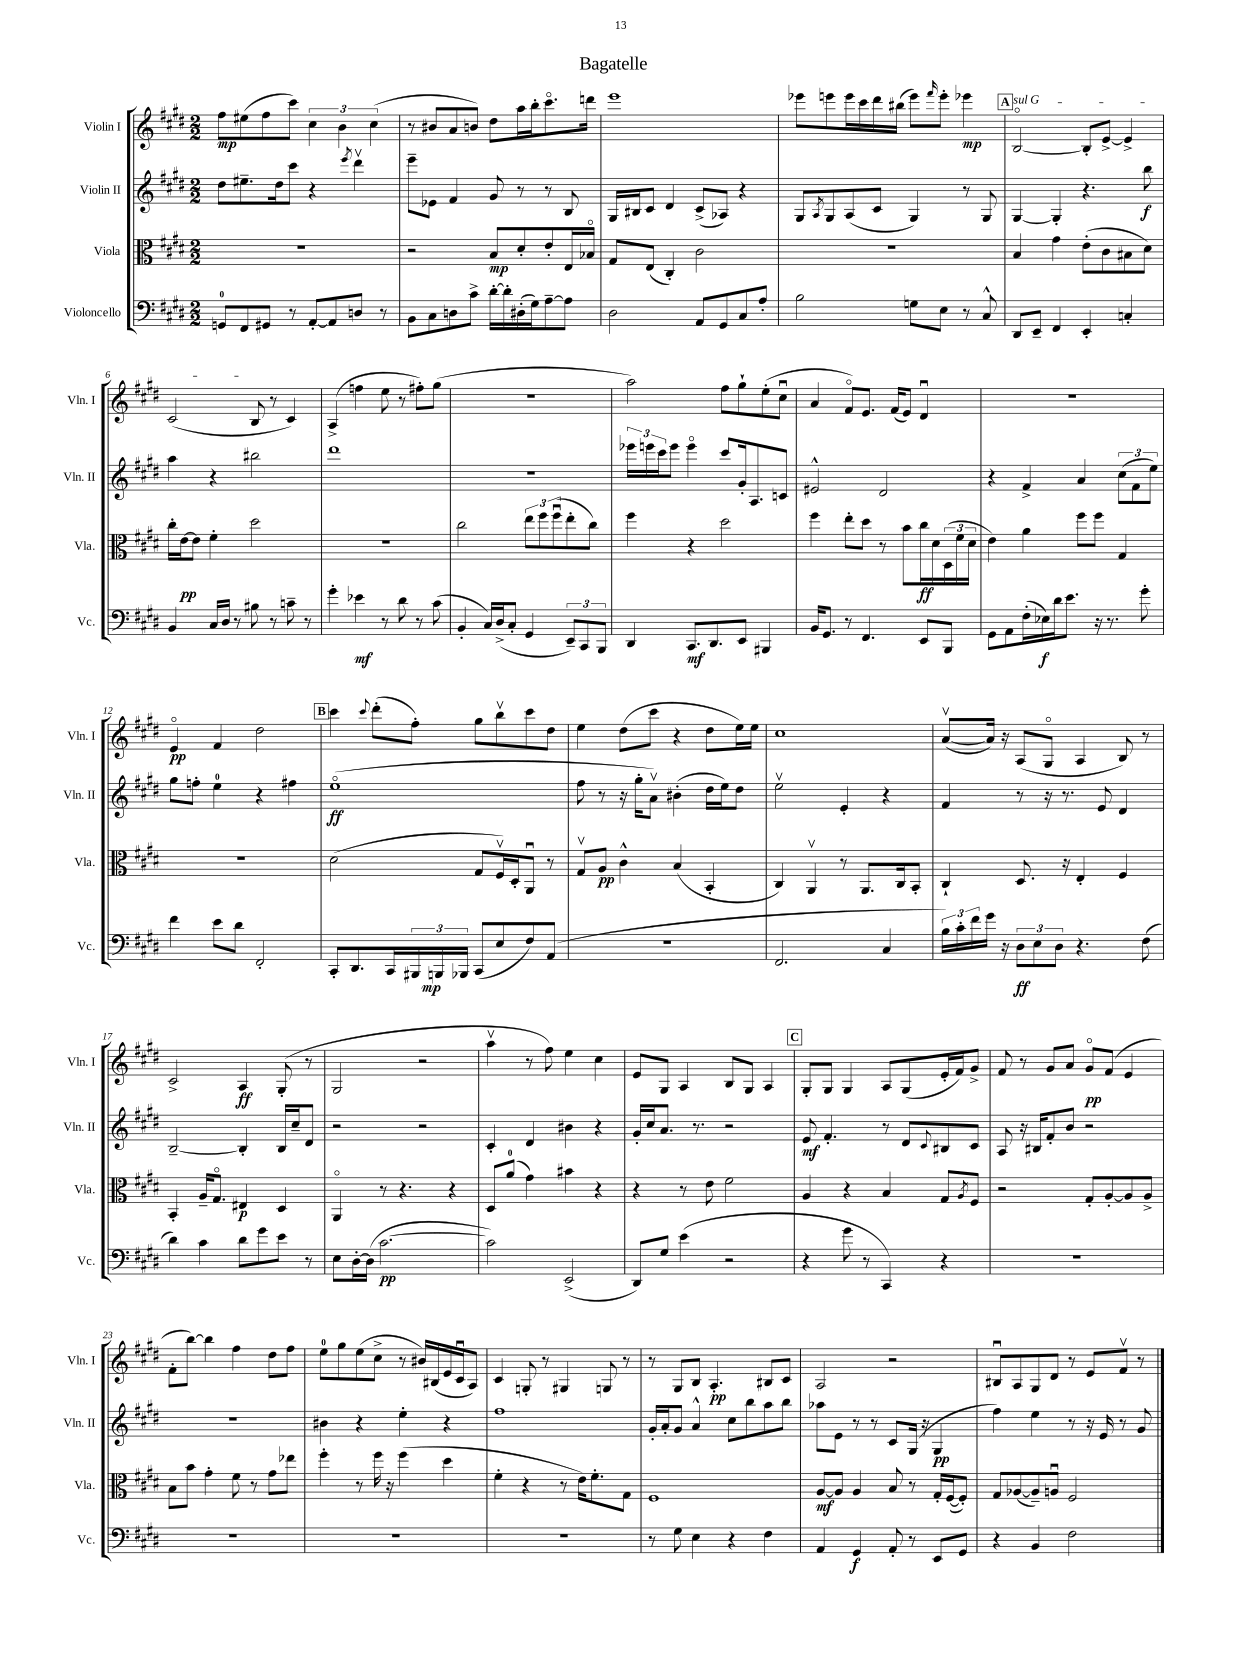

**kern	**kern	**kern	**kern
*staff4	*staff3	*staff2	*staff1
*clefF4	*clefC3	*clefG2	*clefG2
*k[f#c#g#d#]	*k[f#c#g#d#]	*k[f#c#g#d#]	*k[f#c#g#d#]
*M2/2	*M2/2	*M2/2	*M2/2
8GG	1r	8dd#	8ff#
8FF#	.	8.ee#~	(8ee#
8GG#	.	.	8ff#
.	.	16dd#	.
8r	.	8ccc#	8ccc#)
[8AA'	.	4r	6cc#
8AA]	.	.	.
.	.	.	6b
.	.	8qeee	.
8D	.	4ddd#v	.
.	.	.	(6cc#
8r	.	.	.
=	=	=	=
8BB	2r	8eee~	8r
8C#	.	8e-	8b#
8D	.	4f#	8a
8c#^	.	.	8b)
[16d#'	8B	8g#	8dd#
16d#']	.	.	.
(16D#'	8d#'	8r	16aa
16G#)	.	.	16bb'
[8A~	8e'	8r	8.ccc#o
8A]	16E	8B	.
.	16B-o	.	16ddd
=	=	=	=
2D#	8G#	16G#	1eee
.	.	16B#	.
.	(8E	8c#	.
.	4C#')	4d#	.
8AA	2c#	(8c#^	.
8GG#	.	8A-)	.
8C#	.	4r	.
8A'	.	.	.
=	=	=	=
2B	1r	8G#	8eee-
.	.	8qA	.
.	.	8G#	8eee
.	.	(8A	16eee
.	.	.	16ccc#
.	.	8c#	16ddd#
.	.	.	(16bb#
8G	.	4G#)	8eee)
.	.	.	16qqfff#
8E	.	.	8eee'
8r	.	8r	4eee-
8C#^^	.	8G#	.
=	=	=	=
8DD#	4B	[4G#	[2Bo
8EE~	.	.	.
4FF#	4g#	4G#']	.
4EE'	(8e'	4.r	8B']
.	8c#	.	[8e^
4C'	8B#	.	4e^]
.	8d#)	8bb	.
=	=	=	=
4BB	16cc#'	4aa	(2c#
.	[16e	.	.
.	8e]	.	.
16C#	4f#'	4r	.
16D#	.	.	.
8r	.	.	.
8B#	2dd#	2bb#	8B
8r	.	.	8r
8c~	.	.	4c#)
8r	.	.	.
=	=	=	=
4g#'	1r	1ddd#	(4A^
4e-	.	.	4ff
8r	.	.	8ee
8d#	.	.	8r
8r	.	.	8ff#')
(8c#	.	.	(8gg#
=	=	=	=
4BB'	2cc#	1r	1r
16C#)	.	.	.
(16D#^	.	.	.
8C#'	.	.	.
4GG#	12ee	.	.
.	12ff#	.	.
.	(12ff#u	.	.
12EE~)	8ee'	.	.
12CC#	.	.	.
.	8cc#)	.	.
12BBB	.	.	.
=	=	=	=
4DD#	4ff#	24eee-	2aa)
.	.	24eee	.
.	.	24ccc#	.
.	.	8eee	.
8.CC#	4r	4eeeo	.
8.DD#	.	.	.
.	2dd#	8ccc#	8ff#
8EE	.	16g#'	8gg#`
.	.	8.A	.
4BBB#	.	.	(8ee'
.	.	8c	8cc#u
=	=	=	=
16BB	4ff#	2e#^^	4a
8.GG#	.	.	.
8r	8ee'	.	8f#o)
4.FF#	8dd#	.	8.e
.	8r	2d#	.
.	.	.	(16f#
.	8b	.	8e)
8EE	16cc#	.	4d#u
.	16d#	.	.
8BBB	(24D#	.	.
.	24f#	.	.
.	24d#	.	.
=	=	=	=
8GG#	4e)	4r	1r
8AA	.	.	.
(16F#'	4a	4f#^	.
16E-)	.	.	.
16d#	.	.	.
8.e	.	.	.
.	8ff#	4a	.
16r	8ff#	.	.
8.r	.	.	.
.	4G#	(12cc#	.
.	.	12f#	.
8g#'	.	.	.
.	.	12ee)	.
=	=	=	=
4f#	1r	8gg#	4eo
.	.	8ff'	.
8e	.	4ee	4f#
8d#	.	.	.
2FF#'	.	4r	2dd#
.	.	4ff#	.
=	=	=	=
8CC#'	(2d#	(1eeo	4ccc#
8.DD#	.	.	.
.	.	.	8qqccc#
.	.	.	(8ddd#'
16CC#	.	.	.
24BBB#	.	.	8ff#')
24BBB	.	.	.
24BBB-	.	.	.
(8CC#	8G#	.	8gg#
8E	16F#v)	.	8bbv
.	16D#'	.	.
8F#)	8AAu	.	8ccc#
(8AA	8r	.	8dd#
=	=	=	=
1r	8G#v	8ff#	4ee
.	8A	8r	.
.	4c#^^	16r	(8dd#
.	.	16gg#'	.
.	.	8av)	8ccc#
.	(4B	(4b#'	4r
.	4BB'	16dd#	8dd#
.	.	16ee)	.
.	.	8dd#	16ee)
.	.	.	16ee
=	=	=	=
2.FF#	4C#)	2eev	1cc#
.	4AAv	.	.
.	8r	4e'	.
.	8.AA	.	.
4C#	.	4r	.
.	16C#	.	.
.	8BB'	.	.
=	=	=	=
24B)	4C#`	4f#	([8av
24c#'	.	.	.
24f#	.	.	.
16g#	.	.	16a])
16r	.	.	16r
12D#	8.D#	8r	(8A
12E	.	.	.
.	.	16r	8G#o
12D#	.	.	.
.	16r	8.r	.
4.r	4E'	.	4A
.	.	8e	.
.	4F#	4d#	8B)
(8F#	.	.	8r
=	=	=	=
4d#)	4BB'	[2B~	2c#^
4c#	16A~	.	.
.	8.G#o	.	.
8d#	4E#	4B']	4A
8g#	.	.	.
8e	4D#	16B	(8G#'
.	.	16cc#~	.
8r	.	8d#	8r
=	=	=	=
8E	4AAo	2r	2G#
[16D#'	.	.	.
(16D#]	.	.	.
[2.c#	8r	.	.
.	4.r	.	.
.	.	2r	2r
.	4r	.	.
=	=	=	=
2c#])	8D#	4c#'	4aav
.	(8a	.	.
.	4g#)	4d#	8r
.	.	.	8ff#)
(2EE^	4b#	4b#	4ee
.	4r	4r	4cc#
=	=	=	=
8DD#)	4r	16g#'	8e
.	.	16cc#	.
8G#	.	8.a	8G#
(4e	8r	.	4A
.	.	8.r	.
.	8e	.	.
2r	2f#	2r	8B
.	.	.	8G#
.	.	.	4A
=	=	=	=
4r	4A	8e	8G#'
.	.	4.f#'	8G#
8g#	4r	.	4G#
8r	.	.	.
4CC#)	4B	8r	8A
.	.	8d#	(8G#
.	.	8qqc#	.
4r	8G#	8B#	16e'
.	.	.	16f#)
.	8qA	.	.
.	8F#	8c#	8g#^
=	=	=	=
1r	2r	8A	8f#
.	.	16r	8r
.	.	16B#	.
.	.	8f#'	8g#
.	.	8b	8a
.	8G#'	2r	8g#o
.	[8A'	.	(8f#
.	8A]	.	4e
.	8A^	.	.
=	=	=	=
1r	8B	1r	8f#'
.	8b	.	[8bb)
.	4g#'	.	4bb]
.	8f#	.	4ff#
.	8r	.	.
.	8g#	.	8dd#
.	8ee-	.	8ff#
=	=	=	=
1r	4ff#'	4b#	8ee
.	.	.	8gg#
.	8r	4r	(8ee
.	16ff#	.	8cc#^
.	16r	.	.
.	(4ff#	4ee'	8r
.	.	.	16b#)
.	.	.	(16B#
.	4dd#	4r	16e
.	.	.	16c#u
.	.	.	8A)
=	=	=	=
1r	4f#'	1ff#	4c#
.	4r	.	8G'
.	.	.	8r
.	8r	.	4G#
.	16e)	.	.
.	8.f#'	.	.
.	.	.	8G
.	8G#	.	8r
=	=	=	=
8r	1F#	16g#'	8r
.	.	16a'	.
8G#	.	8g#	8G#
4E	.	4a^^	8B
.	.	.	4.A'
4r	.	8cc#	.
.	.	8bb	.
4F#	.	8aa	8B#
.	.	8bb	8c#
=	=	=	=
4AA	[8A	8aa-	2A
.	8A]	8e	.
4GG#	4A	8r	.
.	.	8r	.
8AA'	8B	8c#	2r
8r	8r	(16G#	.
.	.	16r	.
8EE	16G#'	4G#	.
.	([16F#	.	.
8GG#	8F#'])	.	.
=	=	=	=
4r	8G#	4ff#)	8B#u
.	([8A-	.	8A
4BB	8A-~])	4ee	8G#
.	8Au	.	8d#
2F#	2F#	8r	8r
.	.	16r	8e
.	.	16e	.
.	.	8r	8f#v
.	.	8g#	8r
==	==	==	==
*-	*-	*-	*-
